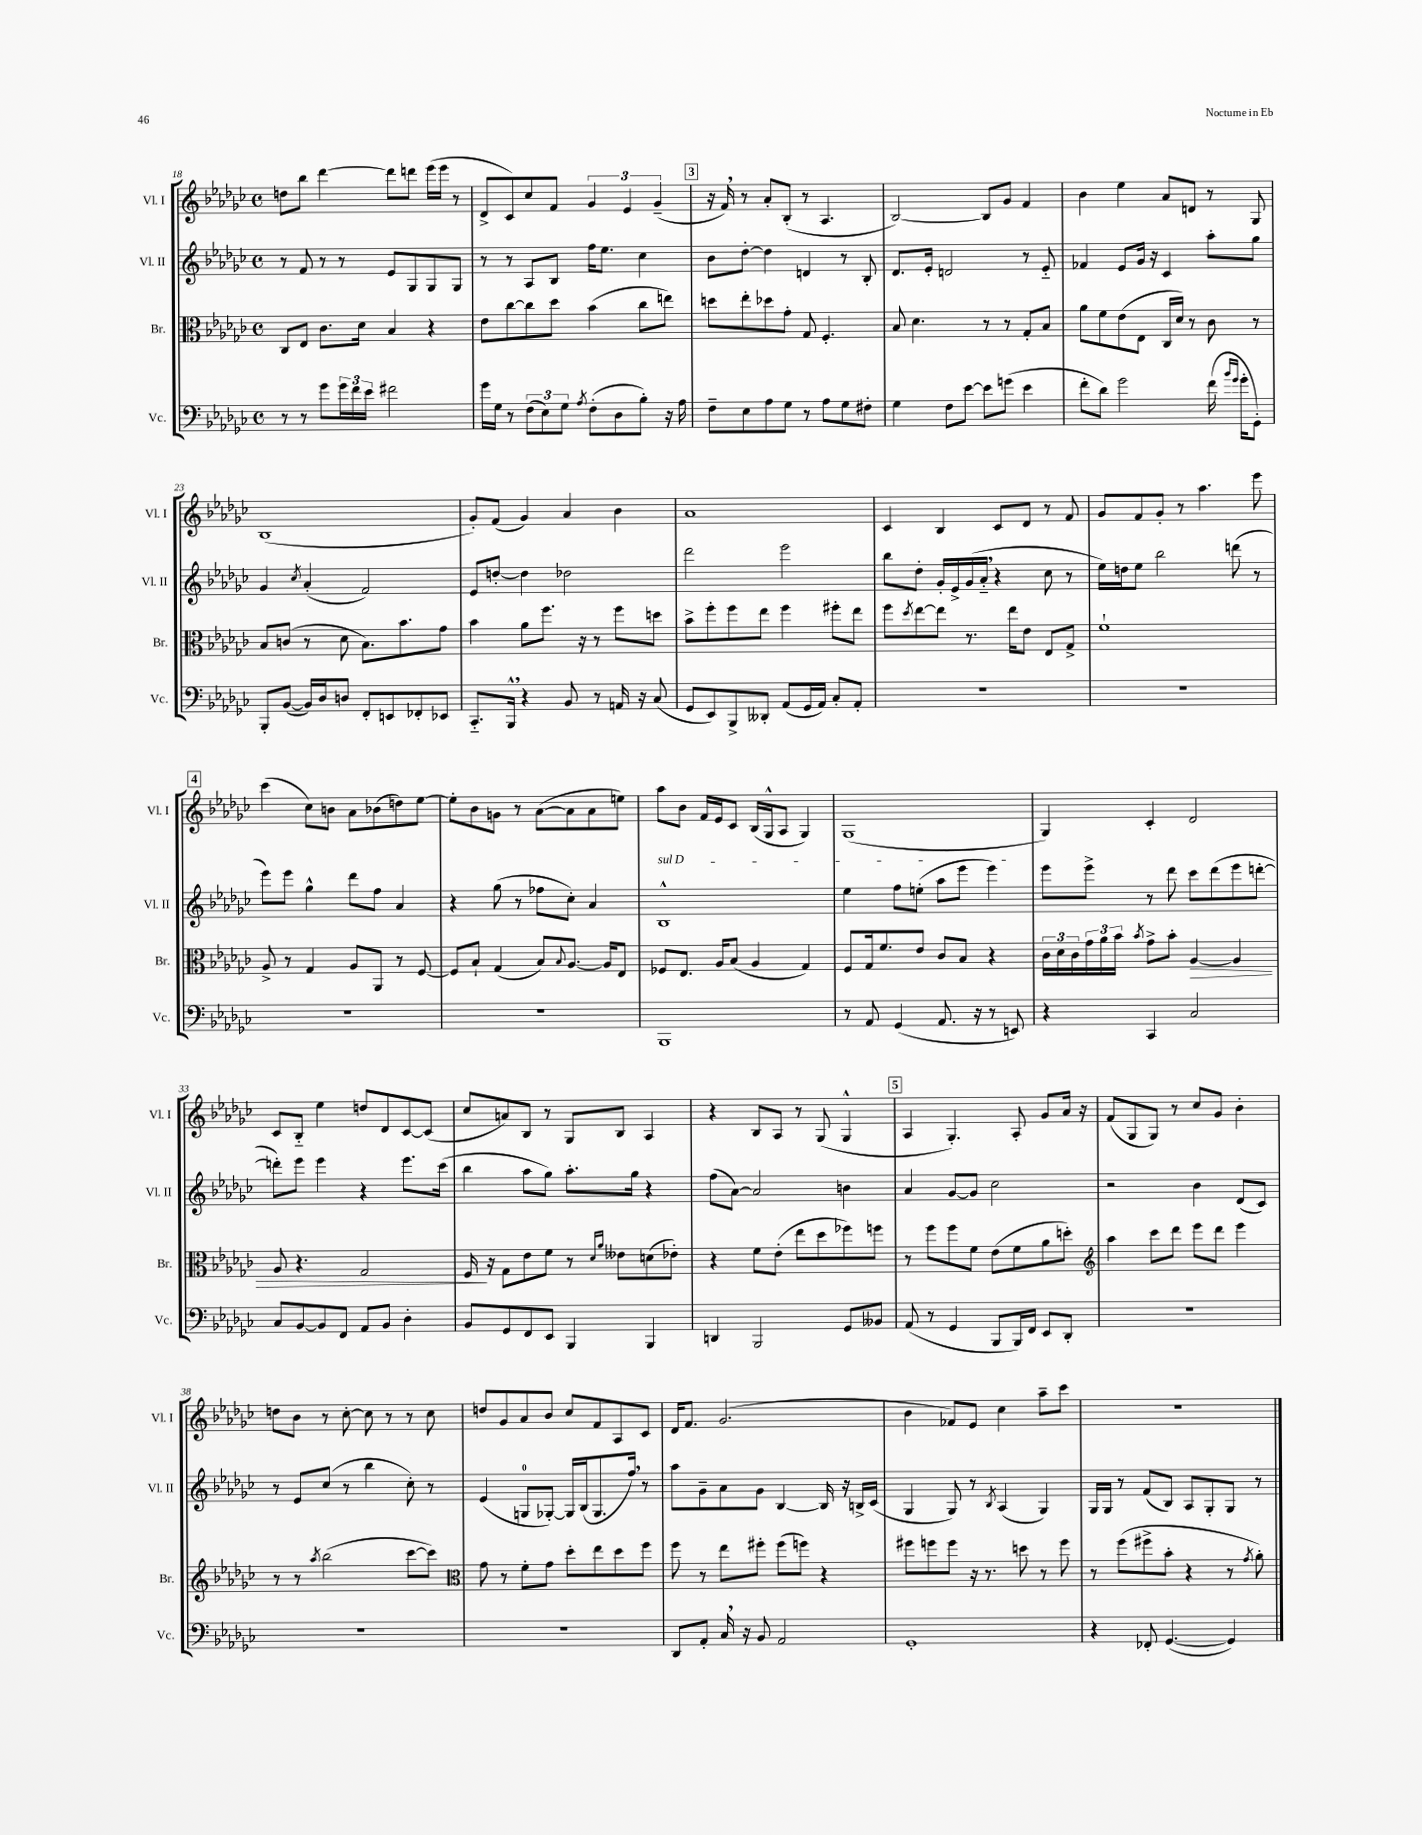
<<
\new StaffGroup <<
\new Staff = "s0" \with { instrumentName = "Vl. I" shortInstrumentName = "Vl. I" } {
    \clef treble \key ges \major \defaultTimeSignature \time 4/4
    d''8 bes''8 des'''4~ des'''8 d'''8 ees'''16( ees'''16 r8 |
    des'8-> ces'8) ces''8 f'8 \tuplet 3/2 { ges'4 ees'4 ges'4--( } |
    \mark \markup { \box "3" } r16 f'16) \breathe r8 aes'8-. bes8-.( r8 aes4. |
    bes2~) bes8 ges'8 f'4 |
    bes'4 ees''4 aes'8 d'8 r8 ges8 |
    bes1( |
    ges'8-.) f'8( ges'4) aes'4 bes'4 |
    aes'1 |
    ces'4 bes4 ces'8 des'8 r8 f'8 |
    ges'8 f'8 ges'8-. r8 aes''4. ees'''8 |
    \mark \markup { \box "4" } ces'''4( ces''8) b'8 aes'8 bes'8( d''8) ees''8~ |
    ees''8-. bes'8 g'8 r8 aes'8~( aes'8 aes'8 e''8) |
    aes''8 bes'8 f'16 ees'16 ces'8 bes16( ges16-^ aes8 ges4) |
    ges1( |
    ges4) ces'4-. des'2 |
    ces'8 bes8-_ ees''4 d''8 des'8 ces'8~ ces'8( |
    ces''8 a'8) bes8 r8 ges8 bes8 aes4 |
    r4 bes8 aes8 r8 ges8( ges4-^ |
    \mark \markup { \box "5" } aes4 ges4.-.) aes8-. ges'8 aes'16 r16 |
    f'8( ges8 ges8) r8 ces''8 ges'8 bes'4-. |
    d''8 bes'8 r8 ces''8~-. ces''8 r8 r8 ces''8 |
    d''8 ges'8 aes'8 bes'8 ces''8 f'8 aes8 ces'8 |
    des'16 f'8. ges'2.( |
    bes'4 fes'8) ees'8 ces''4 aes''8-- ces'''8 |
    R1 \bar "|." |
}
\new Staff = "s1" \with { instrumentName = "Vl. II" shortInstrumentName = "Vl. II" } {
    \clef treble \key ges \major \defaultTimeSignature \time 4/4
    r8 f'8 r8 r8 ees'8 ges8 ges8 ges8 |
    r8 r8 aes8 bes8 f''16 ees''8. ces''4 |
    \mark \markup { \box "3" } bes'8 des''8~-. des''4 d'4 r8 bes8-. |
    des'8. ees'16-. d'2 r8 ees'8-_ |
    fes'4 ees'8 ges'16 r16 ces'4 aes''8-. ges''8 |
    ges'4 \acciaccatura { ces''8 } aes'4-.( f'2) |
    ees'8 d''8~-. d''4 des''2 |
    des'''2 ees'''2 |
    bes''8 des''8-. ges'16-. ees'16-> ges'16( aes'16-_ \breathe r4 ces''8 r8 |
    ees''16) d''16 ees''8 bes''2 d'''8( r8 |
    \mark \markup { \box "4" } ees'''8) ees'''8 ges''4-^ des'''8 f''8 aes'4 |
    r4 ges''8( r8 fes''8 ces''8-.) aes'4 |
    \once \override TextSpanner.bound-details.left.text = \markup { \italic "sul D" } bes1-^\startTextSpan |
    ees''4 f''8 e''8-.( aes''8 ees'''8 ees'''4\stopTextSpan) |
    ees'''8 ees'''8-> r8 des'''8 ces'''8 des'''8( ees'''8 d'''8~-. |
    d'''8-.) ees'''8 ees'''4 r4 ees'''8. ces'''16( |
    bes''4 aes''8 ges''8) aes''8.-. ges''16 r4 |
    f''8( aes'8~) aes'2 b'4 |
    \mark \markup { \box "5" } aes'4 ges'8~ ges'8 ces''2 |
    r2 bes'4 des'8( ces'8) |
    r8 ees'8 ces''8( r8 bes''4 ces''8-.) r8 |
    ees'4( g8-0 ges8~-.) ges16 bes16( ges8. f''16) \breathe r8 |
    aes''8 ges'8-- aes'8 ges'8 bes4~ bes16 r16 b16-> ces'16( |
    ges4 ges8) r8 \acciaccatura { bes8 } aes4( ges4) |
    ges16 ges16 r8 f'8( bes8) aes8 ges8-. ges8 r8 \bar "|." |
}
\new Staff = "s2" \with { instrumentName = "Br." shortInstrumentName = "Br." } {
    \clef alto \key ges \major \defaultTimeSignature \time 4/4
    ces8 ees8 ces'8. des'16 bes4 r4 |
    ees'8 ces''8~ ces''8 des''8 bes'4( ces''8 e''8) |
    \mark \markup { \box "3" } d''8 ees''8-. des''8 ges'8-. ges8 f4.-. |
    bes8 des'4. r8 r8 ges8-. bes8 |
    aes'8 f'8 ees'8( ees8 ces16 des'16) r8 ces'8 r8 |
    bes8 c'8( r8 des'8 bes8.) bes'8. ges'8 |
    bes'4 aes'8 f''8. r16 r8 f''8 d''8 |
    bes'8-> f''8-. f''8 ees''8 f''4 fis''8-. ees''8 |
    f''8 \acciaccatura { des''8 } ees''8~ ees''8 r8. ees''16 ees'8 ees8 ges8-> |
    f'1-! |
    \mark \markup { \box "4" } aes8-> r8 ges4 aes8 aes,8 r8 f8~ |
    f8 bes8-! ges4( bes8) \appoggiatura { bes8 } aes8.~ aes16 ees8 |
    fes8 ees8. aes16 bes8( aes4 ges4) |
    f8 ges16 f'8. ees'8 ces'8 bes8 r4 |
    \tuplet 3/2 { ces'16 des'16 ces'16 } \tuplet 3/2 { ges'16 aes'16 bes'16 } \acciaccatura { bes'8 } ges'8-> bes'8-. aes4~\> aes4 |
    aes8 r4. ges2 |
    f16\! r16 ges8 ees'8 f'8 r8 \grace { des'16 aes'16 } eeses'8 d'8( ees'8-.) |
    r4 f'8 ees'8-.( ees''8 des''8 fes''8) f''8 |
    \mark \markup { \box "5" } r8 f''8 f''8 f'8 ees'8( f'8 aes'8 d''8-.) |
    \clef treble aes''4 ces'''8 des'''8 ees'''8 des'''8 ees'''4 |
    r8 r8 \acciaccatura { aes''8 } bes''2( ces'''8~ ces'''8) |
    \clef alto ges'8 r8 f'8-. ges'8 des''8-. ees''8 des''8 f''8 |
    f''8 r8 ees''8 fis''8-. fis''8( f''8) r4 |
    fis''8 f''8 f''8 r16 r8. d''8 r8 f''8 |
    r8 f''8( fis''8-> bes'8-. r4 r8 \acciaccatura { ges'8 } aes'8-.) \bar "|." |
}
\new Staff = "s3" \with { instrumentName = "Vc." shortInstrumentName = "Vc." } {
    \clef bass \key ges \major \defaultTimeSignature \time 4/4
    r8 r8 ges'8 \tuplet 3/2 { ges'16 f'16 ees'16 } fis'2 |
    ges'16 ges16 r8 \tuplet 3/2 { f8( ees8) ges8 } \acciaccatura { aes8 } f8-.( des8 bes8-.) r16 aes16 |
    \mark \markup { \box "3" } f8-- ees8 aes8 ges8 r8 aes8 ges8 fis8-. |
    ges4 f8 ees'8~ ees'8 g'8( ees'4 |
    f'8-. des'8) ges'2 f'16( \grace { bes'16 ges'16 } ges'16-. ges,8-.) |
    bes,,8-. bes,8~( bes,16) des16 d8 f,8-. e,8 fes,8-. ees,8 |
    ces,8.-_ bes,,16-^ \breathe r4 bes,8 r8 a,16 r16 ces8( |
    ges,8 ees,8) bes,,8-> deses,8-. aes,8( ges,16 aes,16) ces8-. aes,8-. |
    R1 |
    R1 |
    \mark \markup { \box "4" } R1 |
    R1 |
    bes,,1 |
    r8 aes,8 ges,4( aes,8. r16 r8 e,8) |
    r4 ces,4 ces2 |
    ces8 bes,8~ bes,8 f,8 aes,8 bes,8 des4-. |
    bes,8 ges,8 f,8 ees,8 bes,,4 bes,,4 |
    d,4 bes,,2 ges,8 beses,8 |
    \mark \markup { \box "5" } aes,8( r8 ges,4 bes,,8 bes,,16) f,16 ees,8 des,8-. |
    R1 |
    R1 |
    R1 |
    des,8 aes,8-. ces16 \breathe r16 bes,8 aes,2 |
    ges,1-. |
    r4 fes,8-. ges,4.~( ges,4) \bar "|." |
}
>>
>>
\layout { \context { \Score currentBarNumber = #18 } }
